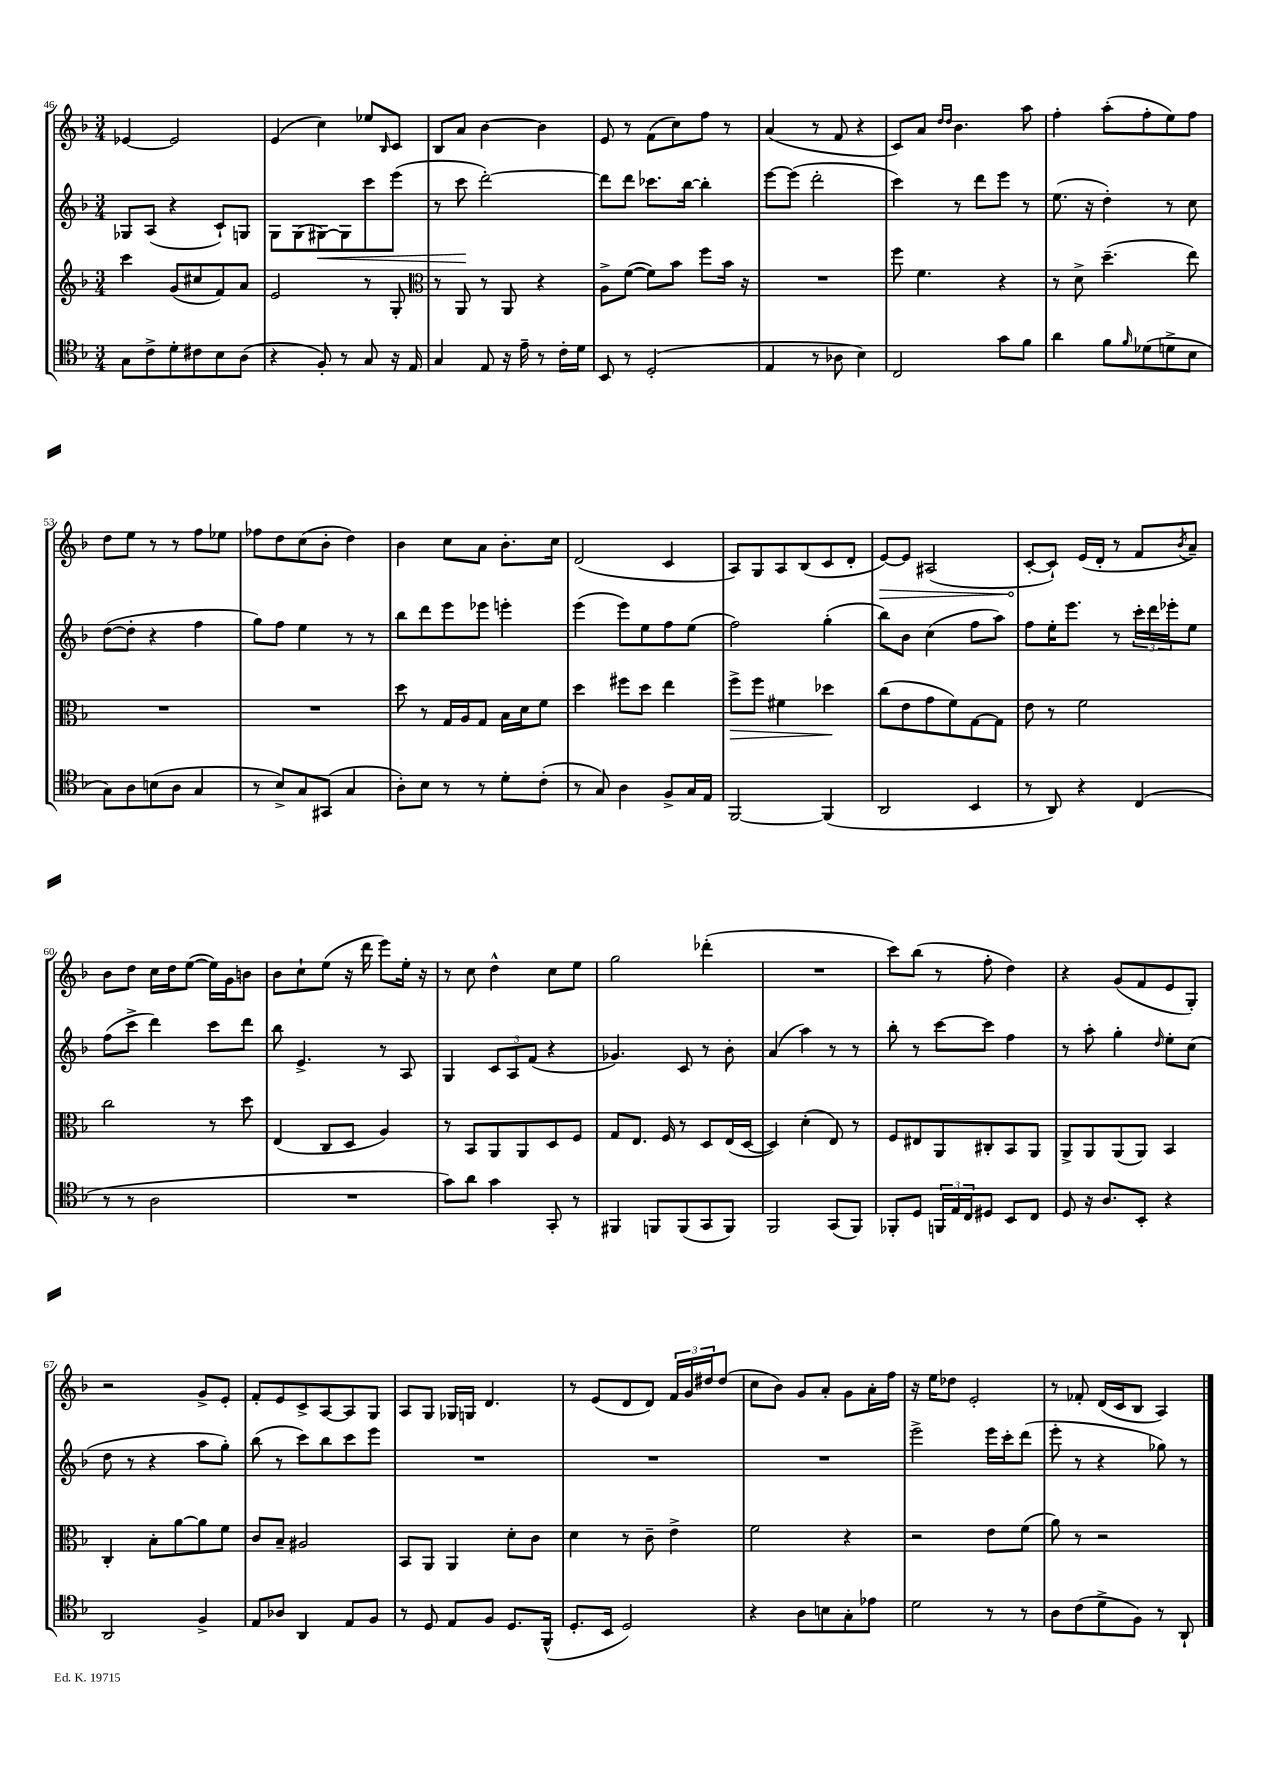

**kern	**kern	**kern	**kern
*staff4	*staff3	*staff2	*staff1
*clefC4	*clefG2	*clefG2	*clefG2
*k[b-]	*k[b-]	*k[b-]	*k[b-]
*M3/4	*M3/4	*M3/4	*M3/4
8G	4ccc	8G-	[4e-
8c^	.	(8A	.
8d'	(8g	4r	2e-]
8c#	8cc#	.	.
8B-	8f)	8c`)	.
(8A	8a	8G	.
=	=	=	=
4r	2e	8G	(4e
.	.	(8G	.
8F')	.	[8G#)	4cc)
8r	.	8G#]	.
8G	8r	8ccc	8ee-
.	.	.	16qqB-
16r	8G'	(8eee	8c
16E	.	.	.
=	=	=	=
*	*clefC3	*	*
4G	8r	8r	8B-
.	8AA	8ccc	8a
8E	8r	[2ddd')	[4b-
16r	8AA	.	.
16e~	.	.	.
8r	4r	.	4b-]
16c'	.	.	.
16d	.	.	.
=	=	=	=
8BB-	8A^	8ddd]	8e
8r	([8f	8ddd	8r
(2D'	8f])	8.ccc-	(8f
.	8b-	.	8cc)
.	.	[16bb-	.
.	8ff	4bb-']	8ff
.	16b-	.	8r
.	16r	.	.
=	=	=	=
4E	2.r	[8eee	(4a
.	.	(8eee]	.
8r	.	2ddd'	8r
8A-	.	.	8f
4B-)	.	.	4r
=	=	=	=
2C	8ff	4ccc)	8c)
.	4.f	.	8a
.	.	.	16qqdd
.	.	.	16qqdd
.	.	8r	4.b-
.	.	8ddd	.
8g	4r	8eee	.
8f	.	8r	8aa
=	=	=	=
4a	8r	(8.ee	4ff'
.	8d^	.	.
.	.	16r	.
8f	(4.dd~	4dd')	(8aa'
16qqf	.	.	.
(8d-	.	.	8ff'
8d^	.	8r	8ee)
8B-	8ee)	8cc	8ff
=	=	=	=
8G)	2.r	([8dd	8dd
8A	.	8dd']	8ee
(8B	.	4r	8r
8A	.	.	8r
4G	.	4ff	8ff
.	.	.	8ee-
=	=	=	=
8r	2.r	8gg)	8ff-
8B-^)	.	8ff	8dd
8G	.	4ee	(8cc
(8GG#	.	.	8b-'
4G	.	8r	4dd)
.	.	8r	.
=	=	=	=
8A')	8dd	8bb-	4b-
8B-	8r	8ddd	.
8r	16G	8eee	8cc
.	16A	.	.
8r	8G	8eee-	8a
8d'	16B-	4eee'	8.b-'
.	16d	.	.
(8c'	8f	.	.
.	.	.	16cc
=	=	=	=
8r	4dd	(4eee	(2d
8G)	.	.	.
4A	8ff#	8eee)	.
.	8dd	8ee	.
8F^	4ee	8ff	4c
16G	.	(8ee	.
16E	.	.	.
=	=	=	=
[2FF	8ff^	2ff)	8A)
.	8ff	.	8G
.	4f#	.	8A
.	.	.	(8B-
(4FF]	4dd-	(4gg'	8c
.	.	.	8d'
=	=	=	=
2AA	(8cc	8bb-)	[8e)
.	8e	8b-	8e]
.	8g	(4cc	(2A#
.	8f)	.	.
4BB-	[8G	8ff	.
.	8G]	8aa)	.
=	=	=	=
8r	8e	8ff	[8c'
8AA)	8r	16ee'	8c`])
.	.	8.eee	.
4r	2f	.	(16e
.	.	.	16d'
.	.	8r	8r
(4C	.	24ccc'	8f
.	.	24ddd	.
.	.	24eee-'	.
.	.	.	8qb-
.	.	8ee	8a~)
=	=	=	=
8r	2cc	(8ff	8b-
8r	.	8ccc^	8dd
2A	.	4ddd)	16cc
.	.	.	16dd
.	.	.	([8ee
.	8r	8ccc	16ee])
.	.	.	16g
.	8dd	8ddd	8b
=	=	=	=
2.r	(4E	8bb-	8b-
.	.	4.e^	8cc`
.	8C	.	(8ee
.	8D	.	16r
.	.	.	16ddd
.	4A)	8r	8eee)
.	.	8A	16ee'
.	.	.	16r
=	=	=	=
8g)	8r	4G	8r
8a	8BB-	.	8cc
4g	8AA	12c	4dd^^
.	.	12A	.
.	8AA	.	.
.	.	(12f	.
8GG'	8D	4r	8cc
8r	8F	.	8ee
=	=	=	=
4FF#	8G	4.g-)	2gg
.	8.E	.	.
8FF	.	.	.
.	16F	.	.
(8FF	8r	8c	.
8GG	8D	8r	(4ddd-'
8FF)	(16E	8b-'	.
.	[16D	.	.
=	=	=	=
2FF	4D])	(4a	2.r
.	(4d'	4aa)	.
(8GG	8E)	8r	.
8FF)	8r	8r	.
=	=	=	=
8FF-'	8F	8bb-'	8ccc)
8D	8E#	8r	(8bb-
24FF	8AA	[8ccc	8r
24E	.	.	.
24C	.	.	.
8D#	8C#'	8ccc]	8ff'
8BB-	8BB-	4ff	4dd)
8C	8AA	.	.
=	=	=	=
8D	8AA^	8r	4r
16r	8AA	8aa'	.
8.A	.	.	.
.	(8AA	4gg'	(8g
8BB-'	8AA)	.	8f
.	.	16qqdd	.
4r	4BB-	8ee'	8e
.	.	(8cc	8G')
=	=	=	=
2AA	4C'	8dd	2r
.	.	8r	.
.	8B-'	4r	.
.	[8a	.	.
4F^	8a]	8aa	8g^
.	8f	8gg')	8e'
=	=	=	=
8E	8c	(8bb-	8f'
8A-	8B-~	8r	8e
4AA	2A#	8ccc)	8c^
.	.	8bb-	[8A
8E	.	8ccc	8A]
8F	.	8eee	8G
=	=	=	=
8r	8BB-	2.r	8A
8D	8AA	.	8G
8E	4AA	.	16G-
.	.	.	16G
8F	.	.	4.d
8.D	8d'	.	.
.	8c	.	.
(16FF^^	.	.	.
=	=	=	=
8.D'	4d	2.r	8r
.	.	.	(8e
16BB-	.	.	.
2D)	8r	.	8d
.	8c~	.	8d)
.	4e^	.	24f
.	.	.	24g
.	.	.	24dd#
.	.	.	(8dd#
=	=	=	=
4r	2f	2.r	8cc
.	.	.	8b-)
8A	.	.	8g
8B	.	.	8a'
8G'	4r	.	8g
8e-	.	.	16a'
.	.	.	16ff
=	=	=	=
2d	2r	2eee^	16r
.	.	.	16ee
.	.	.	8dd-
.	.	.	2e'
8r	8e	16eee	.
.	.	16ccc'	.
8r	(8f	(8ddd	.
=	=	=	=
8A	8a)	8eee'	8r
(8c	8r	8r	8f-'
8d^	2r	4r	(16d
.	.	.	16c
8F)	.	.	8B-
8r	.	8gg-)	4A)
8AA`	.	8r	.
==	==	==	==
*-	*-	*-	*-
